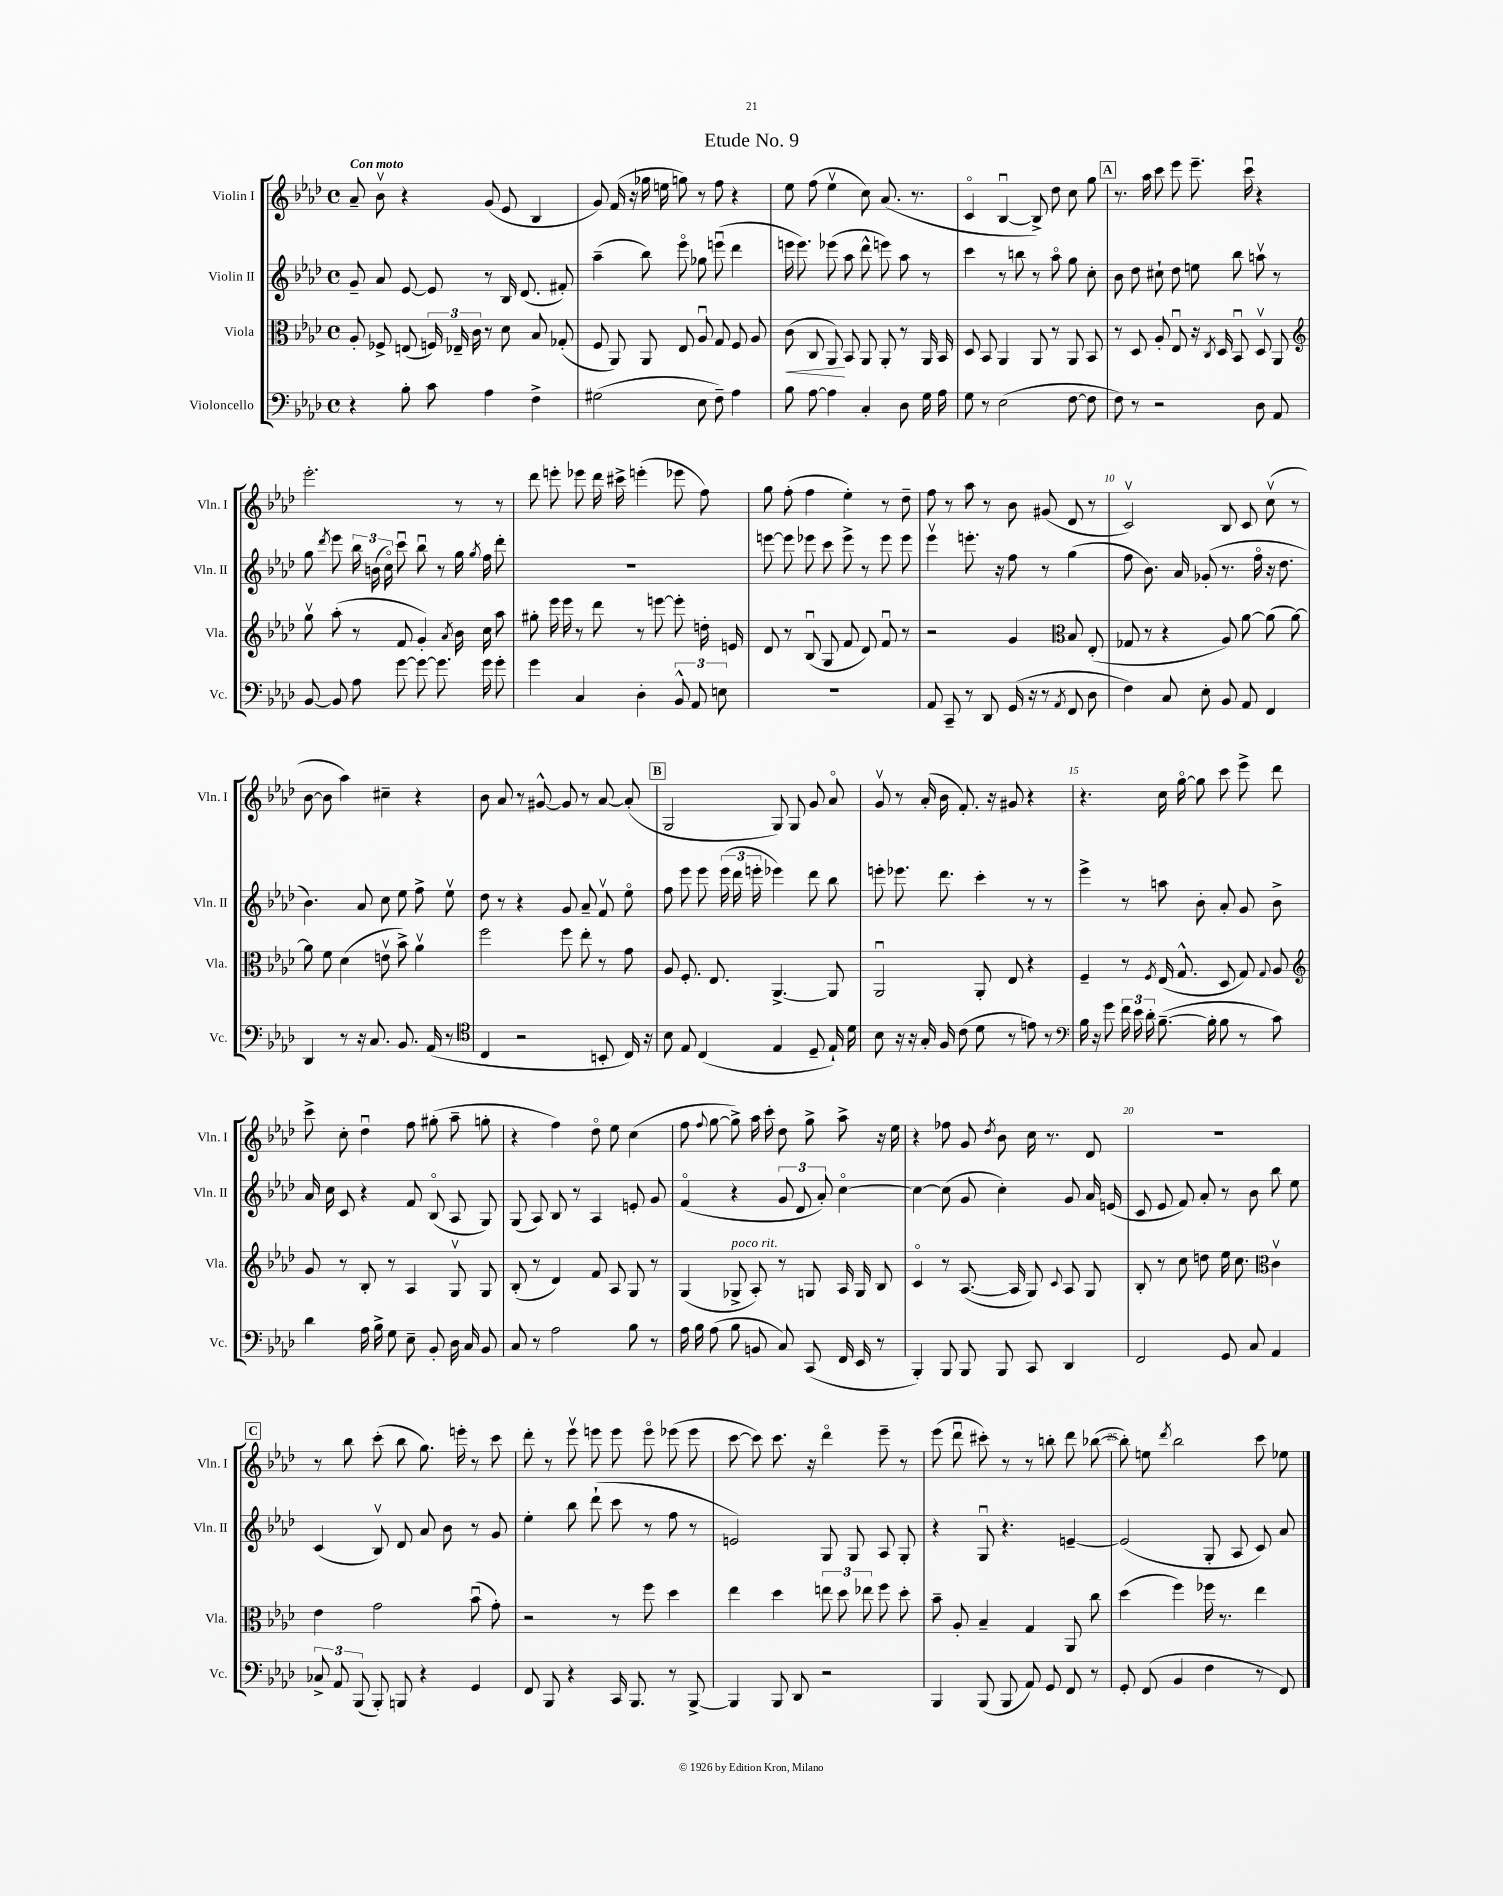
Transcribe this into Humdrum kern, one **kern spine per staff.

**kern	**kern	**kern	**kern
*staff4	*staff3	*staff2	*staff1
*clefF4	*clefC3	*clefG2	*clefG2
*k[b-e-a-d-]	*k[b-e-a-d-]	*k[b-e-a-d-]	*k[b-e-a-d-]
*M4/4	*M4/4	*M4/4	*M4/4
*met(c)	*met(c)	*met(c)	*met(c)
4r	8A-'/	8g~/	8a-~/
.	8F-^/	8a-/	8b-v\
8B-'\	(8E/	[8e-/	4r
8c\	24F/)	8e-/]	.
.	24E-~/	.	.
.	24c\	.	.
4A-\	8r	8r	(8g/
.	8d-\	16B-/	8e-/
.	.	(8.d-/	.
4F^\	8B-/	.	4B-/
.	(8G-'/	8f#'/)	.
=	=	=	=
(2G#\	8F/	(4aa-~\	8g/)
.	8AA-/)	.	(16f/
.	.	.	16r
.	8AA-/	8bb-\)	16gg-\
.	.	.	16ee\
.	8E-/	8eee-o\	8gg\)
8E-\	8A-u/	8gg-\	8r
8F~\)	8G/	(8eeeu\	8ff\
4A-\	8F/	4ddd-\	4r
.	8A-/	.	.
=	=	=	=
8B-\	(8c\	16eee\	8ee-\
.	.	8.eee\)	.
[8A-\	8C/	.	(8ff\
4A-\]	8AA-/)	(8eee-\	4ee-v\
.	8BB-/	8aa-\	.
4C'/	8AA-/	8ddd-^^\	8cc\)
.	8AA-'/	8eee\)	(8.a-/
8D-\	8r	8aa-\	.
.	.	.	8.r
16G\	16AA-/	8r	.
16A-\	16BB-/	.	.
=	=	=	=
8G\	8D-/	4ccc\	4co/
8r	8BB-/	.	.
(2E-\	4AA-/	8r	[4B-u/
.	.	8bb\	.
.	8AA-/	8r	8B-^/])
.	8r	8aa-o\	8dd-\
[8F\	8AA-/	8gg\	8cc\
8F\]	8BB-/	8cc'\	8gg\
=	=	=	=
8F\)	8r	8b-\	8.r
8r	8D-/	8dd-\	.
.	.	.	16aa-\
2r	8A-'/	8cc#`\	8ccc\
.	8E-u/	8dd-\	8eee-\
.	16r	8ee\	8.eee-~\
.	8qC/	.	.
.	16D-/	.	.
.	8BB-u/	8bb-\	.
.	.	.	16cccu\
8D-\	8D-v/	8aav\	4r
8AA-/	8AA-/	8r	.
=	=	=	=
*	*clefG2	*	*
[8BB-/	8ggv\	8gg\	2.eee-'\
.	.	8qddd-/	.
8BB-/]	(8aa-'\	8eee-\	.
8A-\	8r	24bb-\	.
.	.	(24b\	.
.	.	24cco\)	.
[8g\	8f/	8cccu\	.
8g\_	4g'/)	8bb-u\	.
8.g\]	.	8r	.
.	8qa-/	.	.
.	16b-\	16gg\	8r
.	.	8qgg/	.
16g\	16cc\	16ff\	.
8g'\	8aa-\	8ddd-'\	8r
=	=	=	=
4g\	8gg#'\	1r	8ddd-\
.	16eee-\	.	8eee'\
.	16eee-\	.	.
4C/	8r	.	8eee-\
.	8ddd-\	.	16ddd-\
.	.	.	16ccc#^\
4D-'\	8r	.	(4eee'\
.	[8eee\	.	.
12BB-^^/	8eee'\]	.	8eee-\
12AA-/	.	.	.
.	16dd'\	.	8ff\)
12E\	.	.	.
.	16e/	.	.
=	=	=	=
1r	8d-/	[8eee\	8gg\
.	8r	8eee\]	(8ff'\
.	(8B-u/	8eee-\	4ff\
.	8G/	8ccc\	.
.	8f/	8eee-^\	4ee-'\)
.	8d-/)	8r	.
.	8fu/	8eee-\	8r
.	8r	8eee-\	8dd-~\
=	=	=	=
8AA-/	2r	4eee-v\	8ff\
8CC~/	.	.	8r
8r	.	8.eee'\	8aa-\
8DD-/	.	.	8r
.	.	16r	.
(16GG/	4g/	8ff\	8b-\
16r	.	.	.
8r	.	8r	(8g#/
*	*clefC3	*	*
8qAA-/	.	.	.
8FF/	8B-/	(4gg\	8d-/
8D-\	(8E-'/	.	8r
=	=	=	=
4F\)	8G-/	8ff\	2cv/)
.	8r	8.b-\)	.
8C/	4r	.	.
.	.	16a-/	.
8E-'\	.	(8g-'/	.
8BB-/	8A-/)	8.r	8B-/
8AA-/	[8a-\	.	8c/
.	.	16ffo\	.
4FF/	(8a-\]	16r	(8ccv\
.	.	8.dd-\	.
.	[8a-\)	.	8r
=	=	=	=
4DD-/	8a-\]	4.b-\)	[8b-\
.	8f\	.	8b-\]
8r	(4d-\	.	4aa-\)
16r	.	8a-/	.
8.C/	.	.	.
.	8ev\	8cc\	4cc#~\
8.BB-/	8b-^\)	8ee-\	.
.	4a-v\	8ff^\	4r
(16AA-/	.	.	.
8r	.	8ee-v\	.
=	=	=	=
*clefC4	*	*	*
4C/	2ff\	8dd-\	8b-\
.	.	8r	8a-/
2r	.	4r	8r
.	.	.	[8g#^^/
.	8ff\	8g/	8g#/]
.	8ee-'\	8a-~/	8r
8BB'/	8r	8fv/	[8a-/
16C/)	8g\	8ee-o\	(8a-'/]
16r	.	.	.
=	=	=	=
8B-\	8A-/	8ff\	2G/
8E-/	8.F'/	8eee-\	.
(4C/	.	8eee-\	.
.	8.E-/	.	.
.	.	(24eee-\	.
.	.	24ddd-\	.
.	.	24eee'\	.
4E-/	[4.AA-^/	4eee-\)	8G/)
.	.	.	8G/
8D-~/	.	8ddd-\	8g/
16E-`/)	8AA-/]	8bb-\	8a-o/
16d-\	.	.	.
=	=	=	=
8B-\	2AA-u/	8eee'\	8gv/
16r	.	8.eee-\	8r
16r	.	.	.
16G'/	.	.	(16a-'/
16F/	.	8.ddd-\	16b-\
(8c\	.	.	8.f'/)
8d-\	8AA-'/	4ccc'\	.
.	.	.	16r
8r	8E-/	.	8g#/
8e\)	4r	8r	4r
8r	.	8r	.
=	=	=	=
*clefF4	*	*	*
16B-\	4F~/	4eee-^\	4.r
16r	.	.	.
8g\	.	.	.
24f\	8r	8r	.
24e-\	.	.	.
24d-'\	.	.	.
.	8qF/	.	.
([8.B-~\	(16E-/	8aa\	16cc\
.	8.G^^/	.	[16ggo\
.	.	8b-'\	8gg\]
16B-'\]	.	.	.
8B-\	8D-/	8a-'/	8ccc\
8r	8G/)	8g/	8eee-^\
.	8qqG/	.	.
8c\)	8A-/	8b-^\	8ddd-\
=	=	=	=
*	*clefG2	*	*
4d-\	8g/	16a-/	8ccc^\
.	.	16cc\	.
.	8r	8c/	8cc'\
16A-\	8B-'/	4r	4dd-u\
16B-^\	.	.	.
8G\	8r	.	.
8E-~\	4A-/	8f/	8ff\
8BB-'/	.	(8B-o/	(8gg#'\
16D-\	8Gv/	8A-/	8aa-~\
16C/	.	.	.
8BB-/	8G/	8G/)	8gg'\
=	=	=	=
8C/	(8B-'/	(8G/	4r
8r	8r	8A-/)	.
2A-\	4d-/)	8B-/	4ff\)
.	.	8r	.
.	8f/	4A-/	8dd-o\
.	8A-/	.	8ee-\
8B-\	8G/	8e'/	(4cc\
8r	8r	8g/	.
=	=	=	=
16A-\	(4G/	(4fo/	8ff\
16B-\	.	.	.
.	.	.	8qqff/
(8A-\	.	.	[8gg\
8B-\	8G-^/	4r	8gg^\])
8BB/	8A-'/)	.	16aa-\
.	.	.	16ccc'\
8C/)	8r	12g/	8dd-\
.	.	12d-/	.
(8CC/	8G/	.	8gg^\
.	.	12a-'/)	.
16FF/	16A-/	[4cco\	8aa-^\
16EE-/	16G/	.	.
8r	8B-/	.	16r
.	.	.	16ee-\
=	=	=	=
4BBB-'/)	4co/	4cc\_	4r
8BBB-/	8r	(8cc\]	8ff-\
8BBB-/	([8.A-/	8g/	8g/
.	.	.	8qdd-/
8BBB-/	.	4cc'\)	8b-\
.	16A-/]	.	.
8CC/	8G/)	.	16cc\
.	.	.	8.r
.	8qqc/	.	.
4DD-/	8A-/	8g/	.
.	8G/	16a-/	8d-/
.	.	(16e/	.
=	=	=	=
2FF/	8B-'/	8c/	1r
.	8r	8e-/	.
.	8cc\	8f/)	.
.	8dd\	8a-'/	.
8GG/	16ee-\	8r	.
.	8.cc\	.	.
8C/	.	8b-\	.
*	*clefC3	*	*
4AA-/	4cv\	8bb-\	.
.	.	8ee-\	.
=	=	=	=
12C-^/	4e-\	(4c/	8r
12AA-/	.	.	.
.	.	.	8bb-\
(12BBB-/	.	.	.
8BBB-'/)	2g\	8B-v/)	(8ccc'\
8BBB/	.	8d-/	8bb-\
4r	.	8a-/	8.gg\)
.	.	8b-\	.
.	.	.	16eee'\
4GG/	(8b-u\	8r	8r
.	8g'\)	8g/	8ccc\
=	=	=	=
8FF/	2r	4ee-'\	8ddd-'\
8BBB-/	.	.	8r
4r	.	8bb-\	8eee-v\
.	.	(8ddd-`\	8eee\
16CC/	8r	8ccc\	8eee\
8.BBB-/	.	.	.
.	8ff\	8r	8eeeo\
8r	4dd-\	8ff\	(8eee-\
[8BBB-^/	.	8r	8eee-\
=	=	=	=
4BBB-/]	4ee-\	2e/)	[8ccc\
.	.	.	8ccc\])
8BBB-/	4dd-\	.	8.ccc\
8DD-/	.	.	.
.	.	.	16r
2r	12ee\	8G/	4ddd-o\
.	12dd-\	.	.
.	.	8G/	.
.	12ee-\	.	.
.	8ff\	8A-/	8eee-~\
.	8dd-'\	8G'/	8r
=	=	=	=
4BBB-/	8b-~\	4r	(8eee-\
.	8A-'/	.	8ddd-u\
(8BBB-/	4B-~/	8Gu/	8ccc#'\)
8BBB-/	.	4.r	8r
8AA-/)	4G/	.	8r
8GG/	.	.	8bb'\
8FF/	8AA-/	[4e~/	8ddd-\
8r	8cc\	.	([8bb-\
=	=	=	=
8GG'/	(4dd-\	(2e/]	8bb-'\])
(8FF/	.	.	8ee\
.	.	.	8qddd-/
4BB-/	4ff\)	.	2bb-\
4F\	16ff-\	8G'/	.
.	8.r	.	.
.	.	8A-/	.
8r	4ee-\	8c/)	8ccc\
8FF/)	.	8a-/	8ee-\
==	==	==	==
*-	*-	*-	*-
